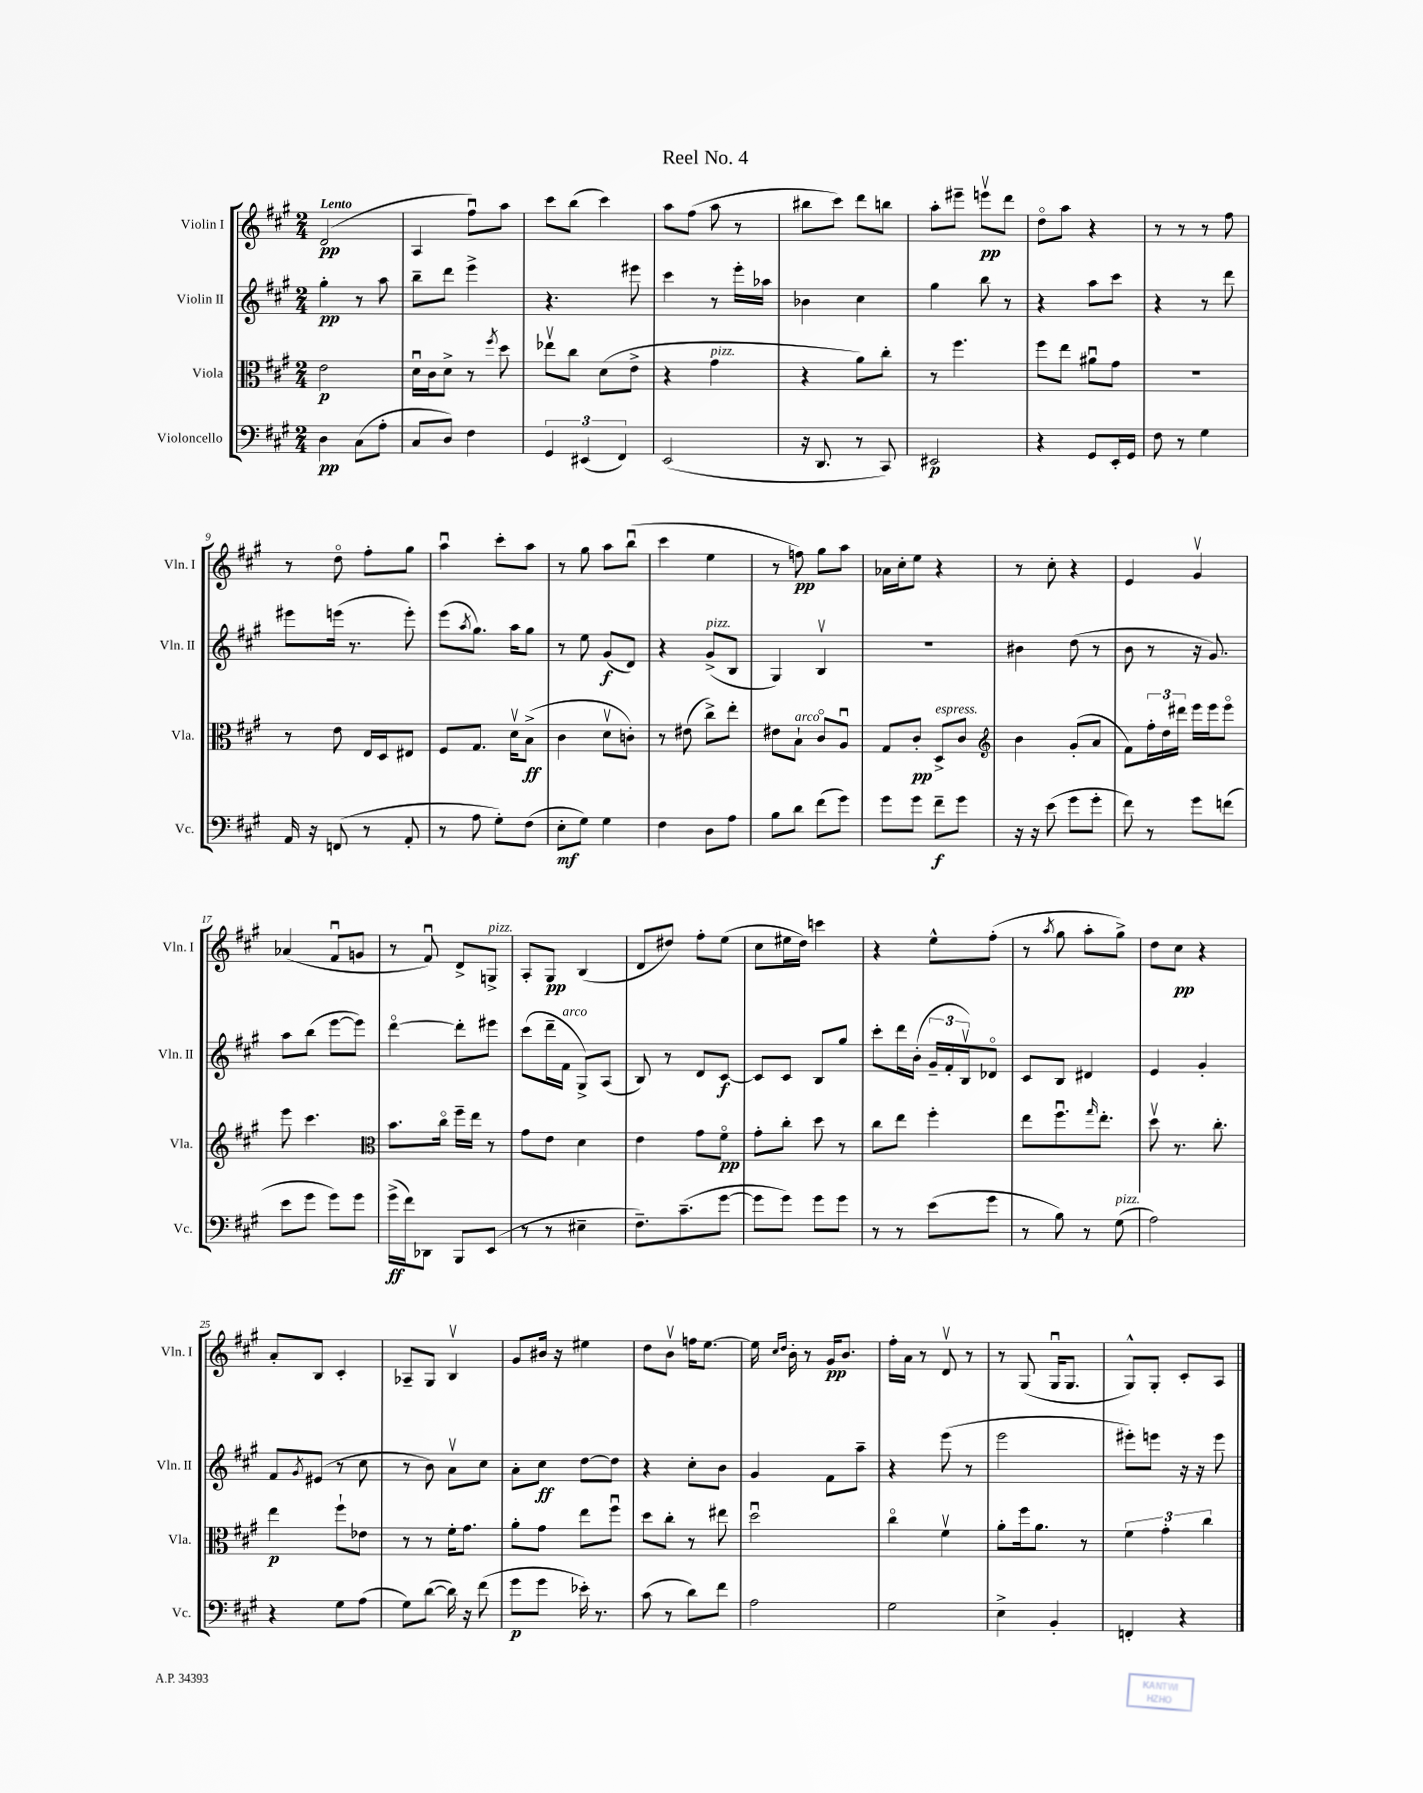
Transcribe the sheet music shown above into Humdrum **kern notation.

**kern	**kern	**kern	**kern
*staff4	*staff3	*staff2	*staff1
*clefF4	*clefC3	*clefG2	*clefG2
*k[f#c#g#]	*k[f#c#g#]	*k[f#c#g#]	*k[f#c#g#]
*M2/4	*M2/4	*M2/4	*M2/4
4D	2e	4gg#'	(2d
(8C#	.	8r	.
8A'	.	8aa	.
=	=	=	=
8C#	16du	8bb~	4A
.	16c#	.	.
8D)	8d^	8ddd	.
4F#	8r	4eee^	8ff#u)
.	8qff#	.	.
.	8dd	.	8aa
=	=	=	=
6GG#	8ee-v	4.r	8ccc#
.	8cc#	.	(8bb
(6EE#	.	.	.
.	(8d	.	4ccc#)
6FF#)	.	.	.
.	8e^	8eee#	.
=	=	=	=
(2EE	4r	4ccc#	8aa
.	.	.	(8ff#
.	4g#	8r	8aa
.	.	16eee'	8r
.	.	16aa-	.
=	=	=	=
16r	4r	4b-	8bb#
8.DD	.	.	.
.	.	.	8ccc#)
8r	8a)	4cc#	8ddd
8CC#)	8cc#'	.	8bb
=	=	=	=
2EE#	8r	4gg#	8aa'
.	4.ff#	.	8eee#~
.	.	8bb	8eeev
.	.	8r	8ddd
=	=	=	=
4r	8ff#	4r	8ddo
.	8ee	.	8aa
8GG#	8a#u	8aa	4r
16EE'	8g#	8ccc#	.
16GG#	.	.	.
=	=	=	=
8F#	2r	4r	8r
8r	.	.	8r
4G#	.	8r	8r
.	.	8ddd	8ff#
=	=	=	=
16AA	8r	8eee#	8r
16r	.	.	.
(8FF	8e	(16eee	8ddo
.	.	8.r	.
8r	16E	.	8ff#'
.	16D	.	.
8AA'	8E#	8eee')	8gg#
=	=	=	=
8r	8F#	(8eee	4aau
.	.	8qaa	.
8A	8.G#	8.gg#)	.
8G#')	.	.	8ccc#'
.	16dv	16aa	.
(8F#	(8B^	8gg#	8aa
=	=	=	=
8E'	4c#	8r	8r
8G#)	.	8ee	8gg#
4G#	8dv	(8g#	8aa
.	8c')	8d)	(8bbu
=	=	=	=
4F#	8r	4r	4ccc#
.	(8e#	.	.
8D	8cc#^)	(8g#^	4ee
8A	8ee'	8B	.
=	=	=	=
8B	8e#	4G#)	8r
8d	8B`	.	8ff)
(8f#	8c#o	4Bv	8gg#
8g#)	8Au	.	8aa
=	=	=	=
8g#	8G#	2r	16a-
.	.	.	16cc#'
8g#	8c#'	.	8ee
8f#~	8D^	.	4r
8g#	8c#	.	.
=	=	=	=
*	*clefG2	*	*
16r	4b	4b#	8r
16r	.	.	.
(8e	.	.	8cc#'
8g#	(8g#'	(8dd	4r
8g#'	8a	8r	.
=	=	=	=
8f#)	8f#)	8b	4e
8r	24ff#'	8r	.
.	24dd	.	.
.	24ddd#	.	.
8g#	16eee	16r	4g#v
.	16eee	8.g#)	.
(8f	8eeeo	.	.
=	=	=	=
8e	8eee	8aa	(4a-
8g#	4.ccc#	(8bb	.
8g#)	.	[8eee	8f#u
8g#	.	8eee])	8g
=	=	=	=
*	*clefC3	*	*
(16g#^	8.b	[4dddo	8r
16f#)	.	.	.
8DD-	.	.	8f#u)
.	16cc#o	.	.
8BBB	16ff#~	8ddd']	8d^
.	16ee	.	.
(8EE	8r	8eee#	8G^
=	=	=	=
8r	8g#	(8ccc#	8A'
8r	8e	16ddd~	8G#
.	.	16f#	.
4E#~	4d	8G#^)	(4B
.	.	(8A	.
=	=	=	=
8.F#~)	4e	8B)	8d
.	.	8r	8dd#)
(8.c#~	.	.	.
.	8g#	8d	8ff#'
[8g#	8f#o	[8c#	(8ee
=	=	=	=
8g#]	8g#'	8c#]	8cc#
8g#)	8cc#'	8c#	16ee#
.	.	.	16dd)
8g#	8dd	8B	4ccc
8g#	8r	8gg#	.
=	=	=	=
8r	8cc#	8ccc#'	4r
8r	8ee	16ddd	.
.	.	(16b'	.
(8e	4ff#'	24g#~	8ee^^
.	.	24f#'	.
.	.	24Bv)	.
8g#	.	8d-o	(8ff#'
=	=	=	=
8r	8ee	8c#	8r
.	.	.	8qaa
8B)	8.ff#u	8B	8gg#
8r	.	4d#	8aa'
.	16qqgg#	.	.
.	8.ee'	.	.
(8G#	.	.	8gg#^)
=	=	=	=
2A)	8ddv	4e	8dd
.	8.r	.	8cc#
.	.	4g#'	4r
.	8.cc#'	.	.
=	=	=	=
4r	4ee	8f#	8a'
.	.	8qg#	.
.	.	(8e#	8B
8G#	8ff#`	8r	4c#'
(8A	8e-	8cc#	.
=	=	=	=
8G#)	8r	8r	8A-~
([8d	8r	8b)	8G#
16d])	16f#'	8av	4Bv
16r	8.g#	.	.
(8f#	.	8cc#	.
=	=	=	=
8g#	8a'	8a'	8g#
8g#	8g#	8cc#	16b#
.	.	.	16r
16e-')	8ee	[8dd	4ee#
8.r	.	.	.
.	8ff#u	8dd]	.
=	=	=	=
(8c#	8dd	4r	8dd
8r	8cc#'	.	8bv
8d)	8r	8cc#'	16ff
.	.	.	[8.ee
8f#	8ee#	8b	.
=	=	=	=
2A	2ddu	4g#	16ee]
.	.	.	16qqcc#
.	.	.	16qqdd
.	.	.	16b'
.	.	.	8r
.	.	8f#	16g#
.	.	.	8.b
.	.	8aa~	.
=	=	=	=
2G#	4cc#o	4r	16ff#'
.	.	.	16a
.	.	.	8r
.	4f#v	(8eee	8dv
.	.	8r	8r
=	=	=	=
4E^	8a'	2eee	8r
.	16ff#	.	(8G#
.	8.a	.	.
4BB'	.	.	16G#u
.	.	.	8.G#
.	8r	.	.
=	=	=	=
4FF'	6f#	8eee#')	8G#^^)
.	.	8eee	8G#'
.	6g#'	.	.
4r	.	16r	8c#'
.	.	16r	.
.	6cc#	.	.
.	.	8eee	8A
==	==	==	==
*-	*-	*-	*-
